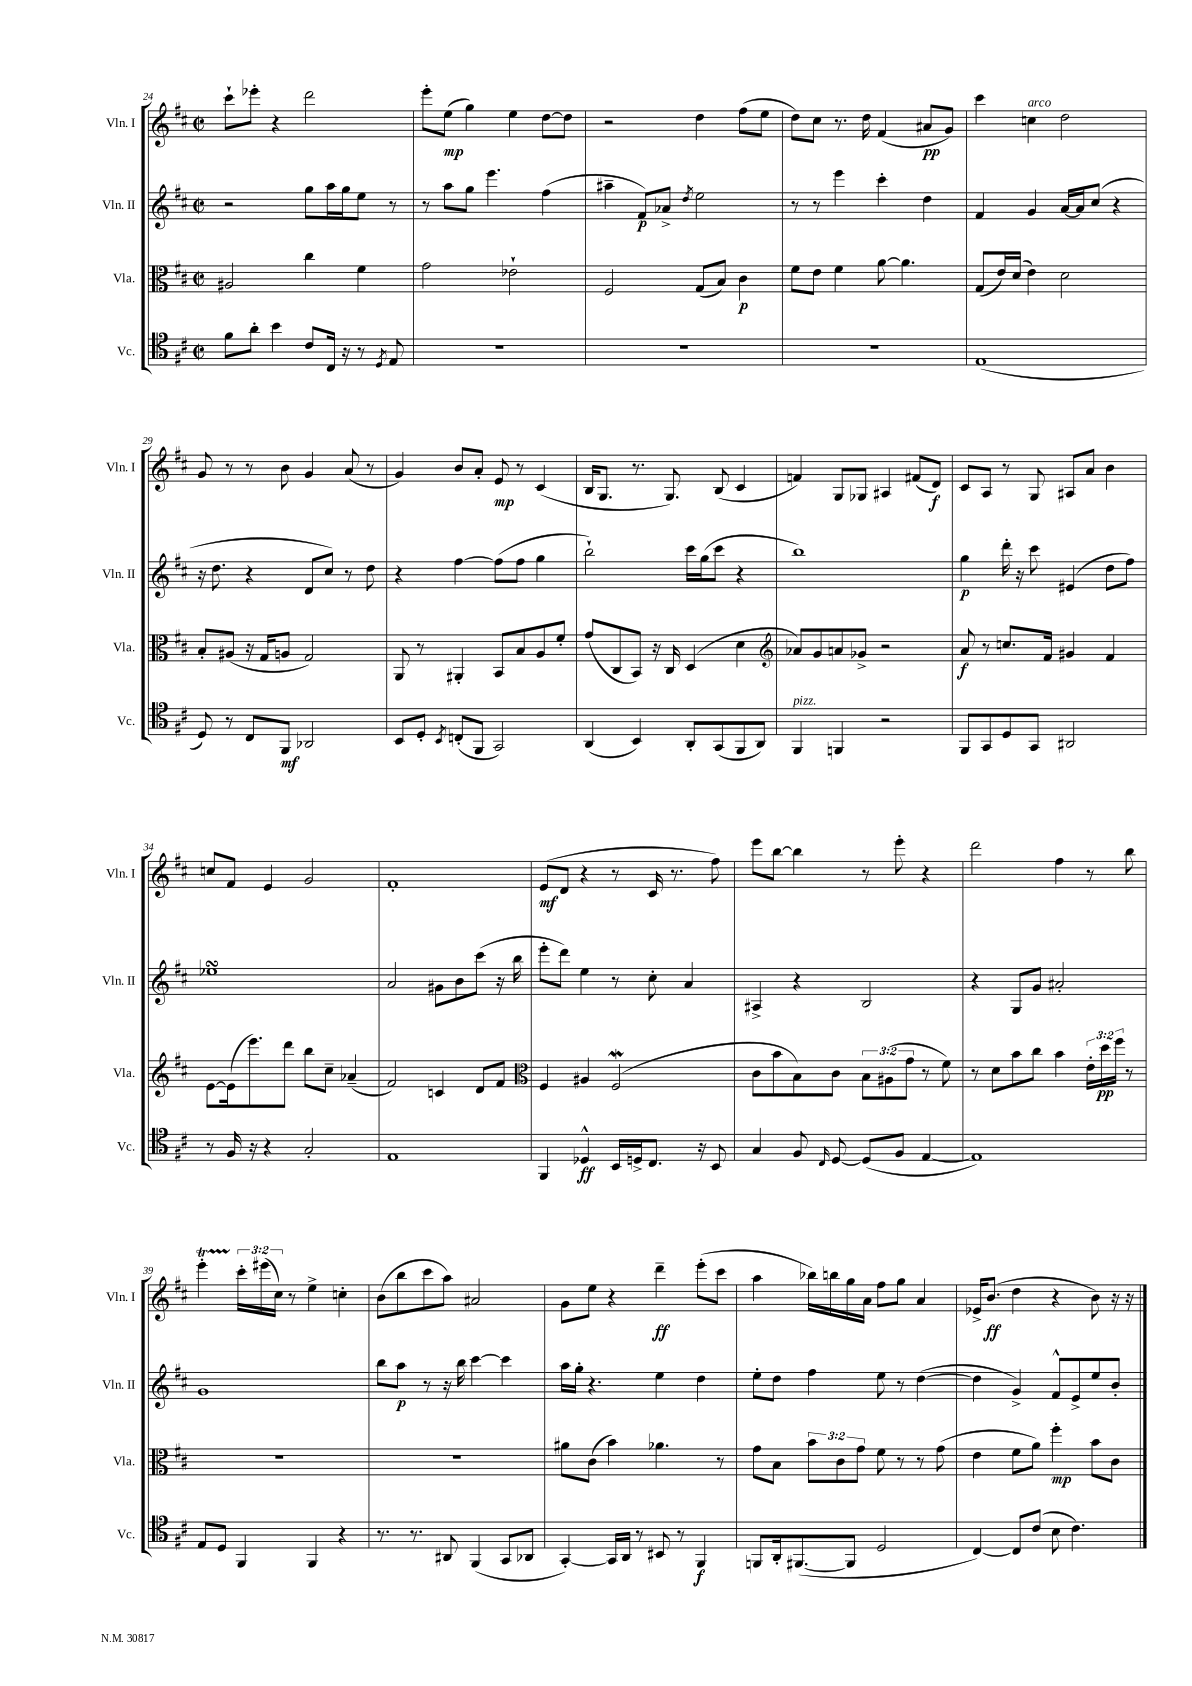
<<
\new StaffGroup <<
\new Staff = "s0" \with { instrumentName = "Vln. I" shortInstrumentName = "Vln. I" } {
    \clef treble \key d \major \defaultTimeSignature \time 2/2 \override Staff.TupletNumber.text = #tuplet-number::calc-fraction-text
    \autoBeamOff cis'''8[-! ees'''8]-. r4 d'''2 |
    e'''8[-. e''8]\mp( g''4) e''4 d''8[~ d''8] |
    r2 d''4 fis''8[( e''8] |
    d''8[) cis''8] r8. d''16 fis'4( ais'8[\pp g'8]) |
    cis'''4 c''4^\markup { \italic "arco" } d''2 |
    g'8 r8 r8 b'8 g'4 a'8( r8 |
    g'4) b'8[ a'8]-. e'8\mp r8 cis'4( |
    b16[ g8.] r8. g8.) b8( cis'4 |
    f'4) g8[ ges8] ais4 fis'8[( d'8]\f) |
    cis'8[ a8] r8 g8 ais8[ a'8] b'4 |
    c''8[ fis'8] e'4 g'2 |
    fis'1-. |
    e'8[\mf( d'8] r4 r8 cis'16 r8. fis''8) |
    e'''8[ b''8]~ b''4 r8 e'''8-. r4 |
    d'''2 fis''4 r8 b''8 |
    e'''4-.\startTrillSpan \tuplet 3/2 { cis'''16[-.\stopTrillSpan eis'''16( cis''16]) } r8 e''4-> c''4-. |
    b'8[( b''8 cis'''8 a''8]) ais'2 |
    g'8[ e''8] r4 d'''4--\ff e'''8[-.( cis'''8] |
    a''4 bes''16[) b''16 g''16 a'16] fis''8[ g''8] a'4 |
    ees'16[-> b'8.]\ff( d''4 r4 b'8) r16 r16 \bar "|." |
}
\new Staff = "s1" \with { instrumentName = "Vln. II" shortInstrumentName = "Vln. II" } {
    \clef treble \key d \major \defaultTimeSignature \time 2/2
    \autoBeamOff r2 g''8[ a''16 g''16 e''8] r8 |
    r8 a''8[ g''8] e'''4. fis''4( |
    ais''4-- fis'8[\p) aes'8]-> \acciaccatura { d''8 } e''2 |
    r8 r8 e'''4 cis'''4-. d''4 |
    fis'4 g'4 a'16[~ a'16 cis''8]( r4 |
    r16 d''8. r4 d'8[ cis''8]) r8 d''8 |
    r4 fis''4~ fis''8[( fis''8] g''4 |
    b''2-!) cis'''16[ g''16( cis'''8] r4 |
    b''1) |
    g''4\p d'''16-. r16 cis'''8 eis'4( d''8[ fis''8]) |
    ees''1\turn |
    a'2 gis'8[ b'8 cis'''8]( r16 b''16 |
    e'''8[-. d'''8]) e''4 r8 cis''8-. a'4 |
    ais4-> r4 b2 |
    r4 g8[ g'8] ais'2-. |
    g'1 |
    b''8[ a''8]\p r8 r16 b''16 cis'''4~ cis'''4 |
    a''16[ g''16]-. r4. e''4 d''4 |
    e''8[-. d''8] fis''4 e''8 r8 d''4~( |
    d''4 g'4->) fis'8[-^ e'8-> e''8 b'8]-. \bar "|." |
}
\new Staff = "s2" \with { instrumentName = "Vla." shortInstrumentName = "Vla." } {
    \clef alto \key d \major \defaultTimeSignature \time 2/2 \override Staff.TupletNumber.text = #tuplet-number::calc-fraction-text
    \autoBeamOff ais2 cis''4 fis'4 |
    g'2 ees'2-! |
    fis2 g8[( b8]) cis'4\p |
    fis'8[ e'8] fis'4 a'8~ a'4. |
    g8[( e'16) d'16]( e'4) d'2 |
    b8[-. ais8]( r16 g16[ a8] g2) |
    a,8 r8 ais,4-. b,8[ b8 a8 fis'8]-. |
    g'8[( cis8 b,8]) r16 cis16 d4( d'4 |
    \clef treble aes'8[) g'8 a'8 ges'8]-> r2 |
    a'8\f r8 c''8.[ fis'16] gis'4 fis'4 |
    e'8[~ e'16( e'''8.) d'''8] b''8[ cis''8]-- aes'4--( |
    fis'2) c'4 d'8[ fis'8] |
    \clef alto fis4 ais4 fis2\mordent( |
    cis'8[ b'8 b8) cis'8] \tuplet 3/2 { b8[ ais8( g'8] } r8 fis'8) |
    r8 d'8[ b'8 cis''8] b'4 \tuplet 3/2 { e'16[-. d''16\pp fis''16] } r8 |
    R1 |
    r1 |
    ais'8[ cis'8]( b'4) aes'4. r8 |
    g'8[ b8] \tuplet 3/2 { b'8[ cis'8 g'8] } fis'8 r8 r8 g'8( |
    e'4 fis'8[ a'8]) fis''4-.\mp b'8[ cis'8] \bar "|." |
}
\new Staff = "s3" \with { instrumentName = "Vc." shortInstrumentName = "Vc." } {
    \clef tenor \key d \major \defaultTimeSignature \time 2/2
    \autoBeamOff fis'8[ a'8]-. b'4 cis'8[ cis16] r16 r8 \acciaccatura { d8 } e8 |
    R1 |
    R1 |
    R1 |
    e1( |
    d8) r8 cis8[ fis,8]\mf aes,2 |
    b,8[ d8]-. \acciaccatura { b,8 } c8[-.( fis,8] g,2) |
    a,4( b,4) a,8[-. g,8( fis,8 a,8]) |
    fis,4^\markup { \italic "pizz." } f,4 r2 |
    fis,8[ g,8 d8 g,8] ais,2 |
    r8 fis16 r16 r4 g2-. |
    e1 |
    fis,4 des4-^\ff b,16[ d16-> cis8.] r16 b,8 |
    g4 fis8 \grace { cis16 } d8~ d8[( fis8] e4~ |
    e1) |
    e8[ d8] fis,4 fis,4 r4 |
    r8. r8. ais,8 fis,4( g,8[ aes,8] |
    g,4~-.) g,16[ a,16] r8 bis,8 r8 fis,4\f |
    f,8[ a,16-. fis,8.~( fis,8] d2 |
    cis4~) cis8[ cis'8]( b8 cis'4.) \bar "|." |
}
>>
>>
\layout { \context { \Score currentBarNumber = #24 } }
